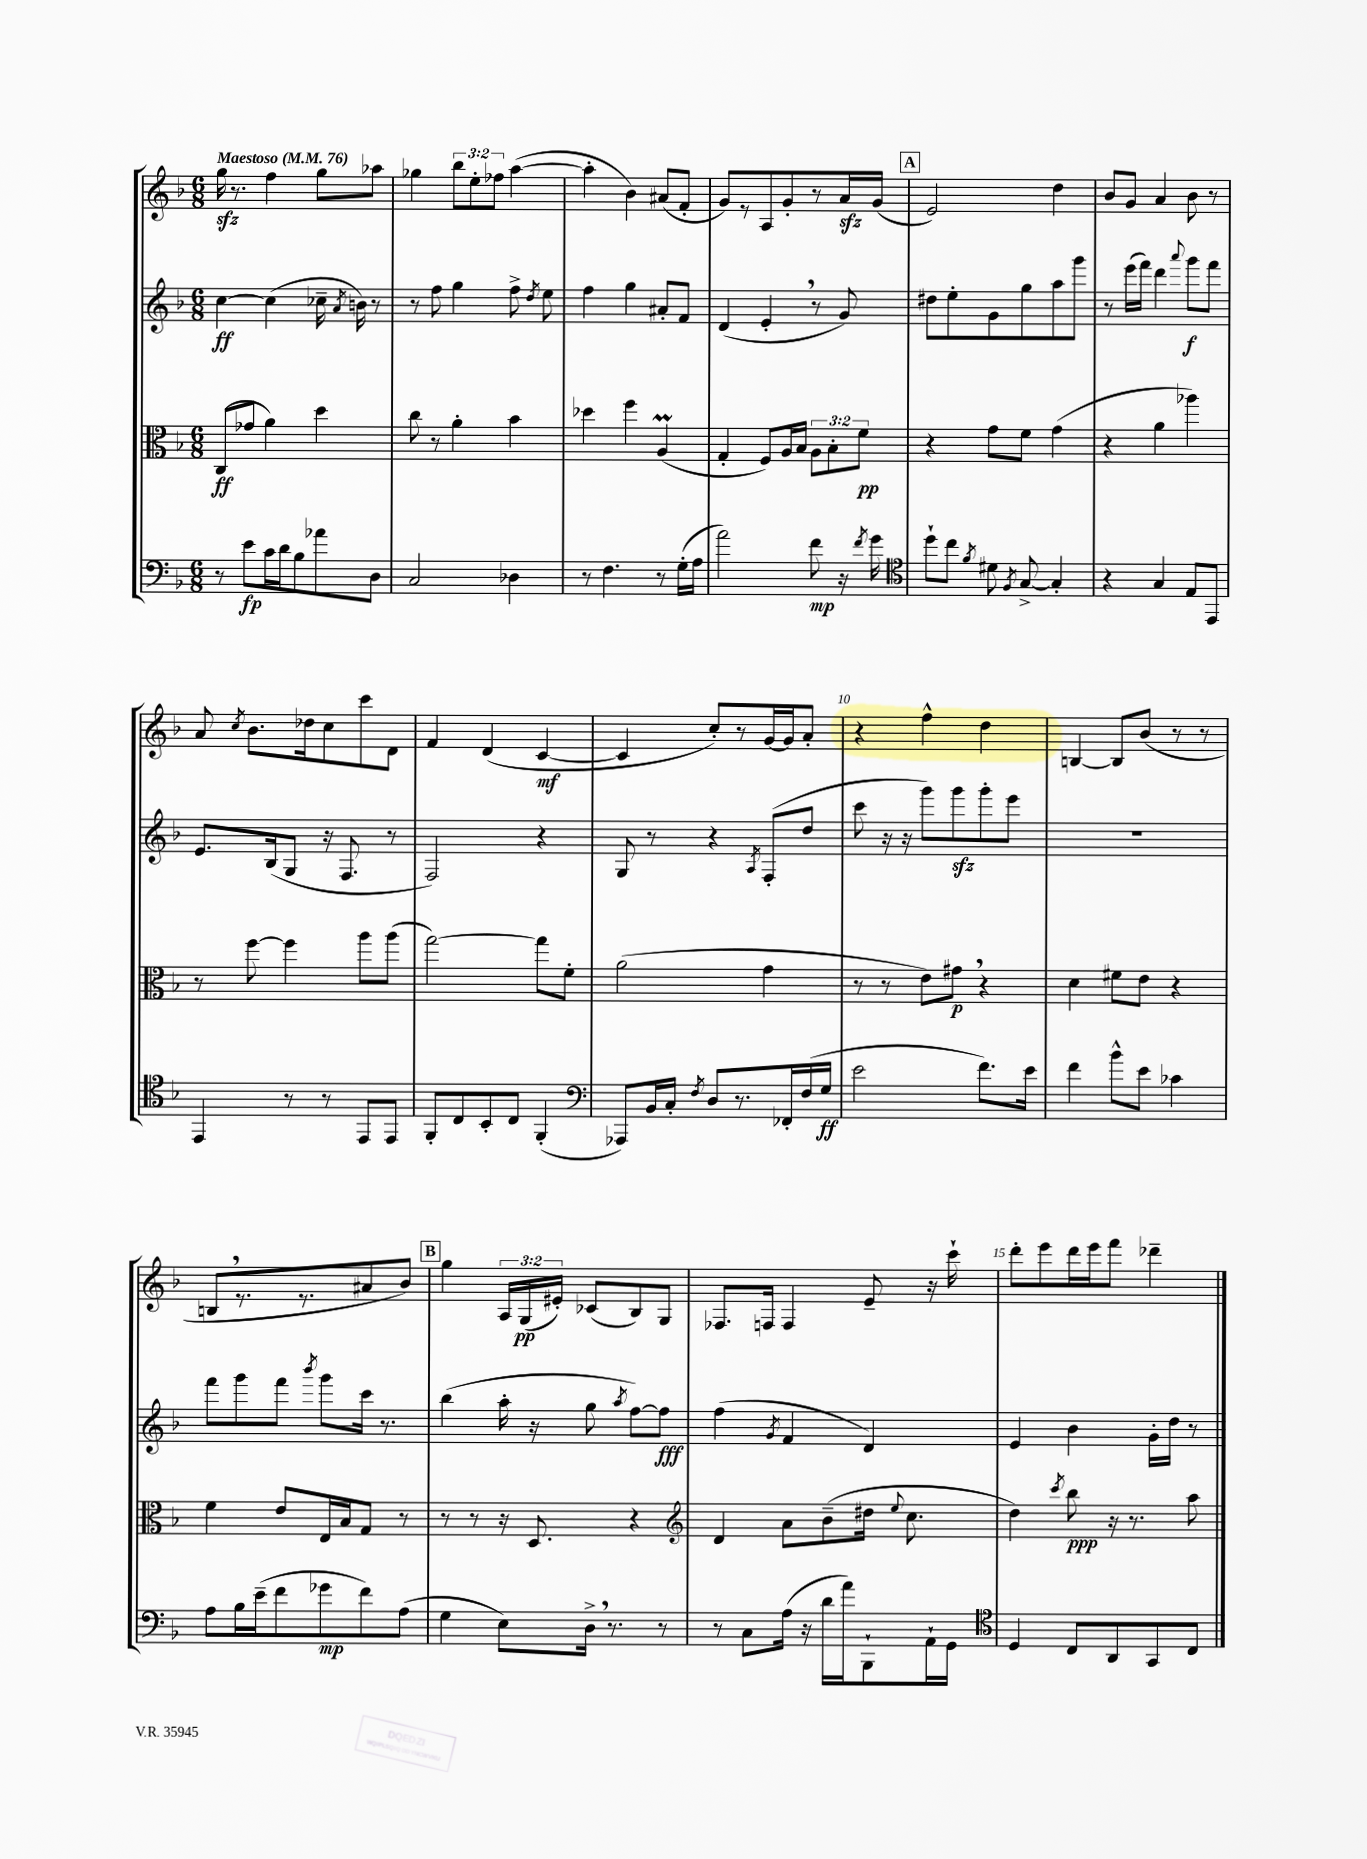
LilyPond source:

<<
\new StaffGroup <<
\new Staff = "s0" {
    \clef treble \key f \major \numericTimeSignature \time 6/8 \override Staff.TupletNumber.text = #tuplet-number::calc-fraction-text \tempo "Maestoso" 4 = 76
    \autoBeamOff g''16\sfz r8. f''4 g''8[ aes''8] |
    ges''4 \tuplet 3/2 { bes''8[ e''8-. fes''8] } a''4~( |
    a''4-. bes'4) ais'8[( f'8]-. |
    g'8[) r8 a8 g'8-. r8 a'16\sfz g'16]( |
    \mark \markup { \box "A" } e'2) d''4 |
    bes'8[ g'8] a'4 bes'8 r8 |
    a'8 \acciaccatura { c''8 } bes'8.[ des''16 c''8 c'''8 d'8] |
    f'4 d'4( c'4~\mf |
    c'4 c''8[-.) r8 g'16~ g'16 a'8]-. |
    r4 f''4-^ d''4 |
    b4~ b8[ bes'8]( r8 r8 |
    b8[ \breathe r8. r8. ais'8 bes'8]) |
    \mark \markup { \box "B" } g''4 \tuplet 3/2 { a16[ g16\pp( eis'16]-.) } ces'8[( bes8) g8] |
    fes8.[ f16] f4 e'8-- r16 c'''16-! |
    d'''8[-. e'''8 d'''16 e'''16 f'''8] des'''4-- \bar "|." |
}
\new Staff = "s1" {
    \clef treble \key f \major \numericTimeSignature \time 6/8
    \autoBeamOff c''4~\ff c''4( ces''16-- \acciaccatura { a'8 } b'16) r8 |
    r8 f''8 g''4 f''8-> \acciaccatura { d''8 } e''8 |
    f''4 g''4 ais'8[-. f'8] |
    d'4( e'4-. \breathe r8 g'8) |
    \mark \markup { \box "A" } dis''8[ e''8-. g'8 g''8 a''8 g'''8] |
    r8 e'''16[( f'''16]) d'''4 \appoggiatura { a'''8 } g'''8[\f f'''8] |
    e'8.[ bes16( g8] r16 f8. r8 |
    f2) r4 |
    g8 r8 r4 \acciaccatura { a8 } f8[-.( d''8] |
    c'''8 r16 r16 g'''8[) g'''8\sfz g'''8-. e'''8] |
    R2. |
    f'''8[ g'''8 f'''8] \acciaccatura { bes'''8 } g'''8[ c'''16] r8. |
    \mark \markup { \box "B" } bes''4( a''16-. r16 g''8 \acciaccatura { a''8 } f''8[~) f''8]\fff |
    f''4( \acciaccatura { g'8 } f'4 d'4) |
    e'4 bes'4 g'16[-. d''16] r8 \bar "|." |
}
\new Staff = "s2" {
    \clef alto \key f \major \numericTimeSignature \time 6/8 \override Staff.TupletNumber.text = #tuplet-number::calc-fraction-text
    \autoBeamOff c8[\ff( ges'8] a'4) d''4 |
    c''8 r8 a'4-. bes'4 |
    des''4 f''4 a4\prall( |
    g4-. f8[) a16 bes16] \tuplet 3/2 { a8[ bes8-. f'8]\pp } |
    \mark \markup { \box "A" } r4 g'8[ f'8] g'4( |
    r4 a'4 aes''4) |
    r8 f''8~ f''4 a''8[ a''8]( |
    g''2~) g''8[ f'8]-. |
    a'2( g'4 |
    r8 r8 e'8[) gis'8]\p \breathe r4 |
    d'4 fis'8[ e'8] r4 |
    f'4 e'8[ e16 bes16 g8] r8 |
    \mark \markup { \box "B" } r8 r8 r16 d8. r4 |
    \clef treble d'4 a'8[ bes'8--( dis''16] \appoggiatura { e''8 } c''8. |
    d''4) \acciaccatura { c'''8 } bes''8\ppp r16 r8. a''8 \bar "|." |
}
\new Staff = "s3" {
    \clef bass \key f \major \numericTimeSignature \time 6/8
    \autoBeamOff r8 e'8[\fp c'16 d'16 bes8 aes'8 d8] |
    c2 des4 |
    r8 f4. r8 g16[-.( a16] |
    a'2) f'8\mp r16 \acciaccatura { f'8 } g'16 |
    \mark \markup { \box "A" } \clef tenor d''8[-! c''8] \acciaccatura { f'8 } dis'8 \acciaccatura { f8 } g8~-> g4-. |
    r4 g4 e8[ e,8] |
    e,4 r8 r8 e,8[ e,8] |
    f,8[-. c8 bes,8-. c8] f,4-.( |
    \clef bass aes,,8[) bes,16 c16]-. \acciaccatura { f8 } d8[ r8. fes,16-. f16( g16]\ff |
    e'2 f'8.[) e'16] |
    f'4 bes'8[-^ e'8] ces'4 |
    a8[ bes16 e'16--( f'8 ges'8\mp f'8) a8]( |
    \mark \markup { \box "B" } g4 e8[) d16]-> \breathe r8. r8 |
    r8 c8[ a16]( r16 d'16[ a'16) bes,,8-! a,16-! g,16] |
    \clef tenor d4 c8[ a,8 g,8 c8] \bar "|." |
}
>>
>>
\layout { \context { \Score \override BarNumber.break-visibility = ##(#f #t #t) barNumberVisibility = #(every-nth-bar-number-visible 5) } }
